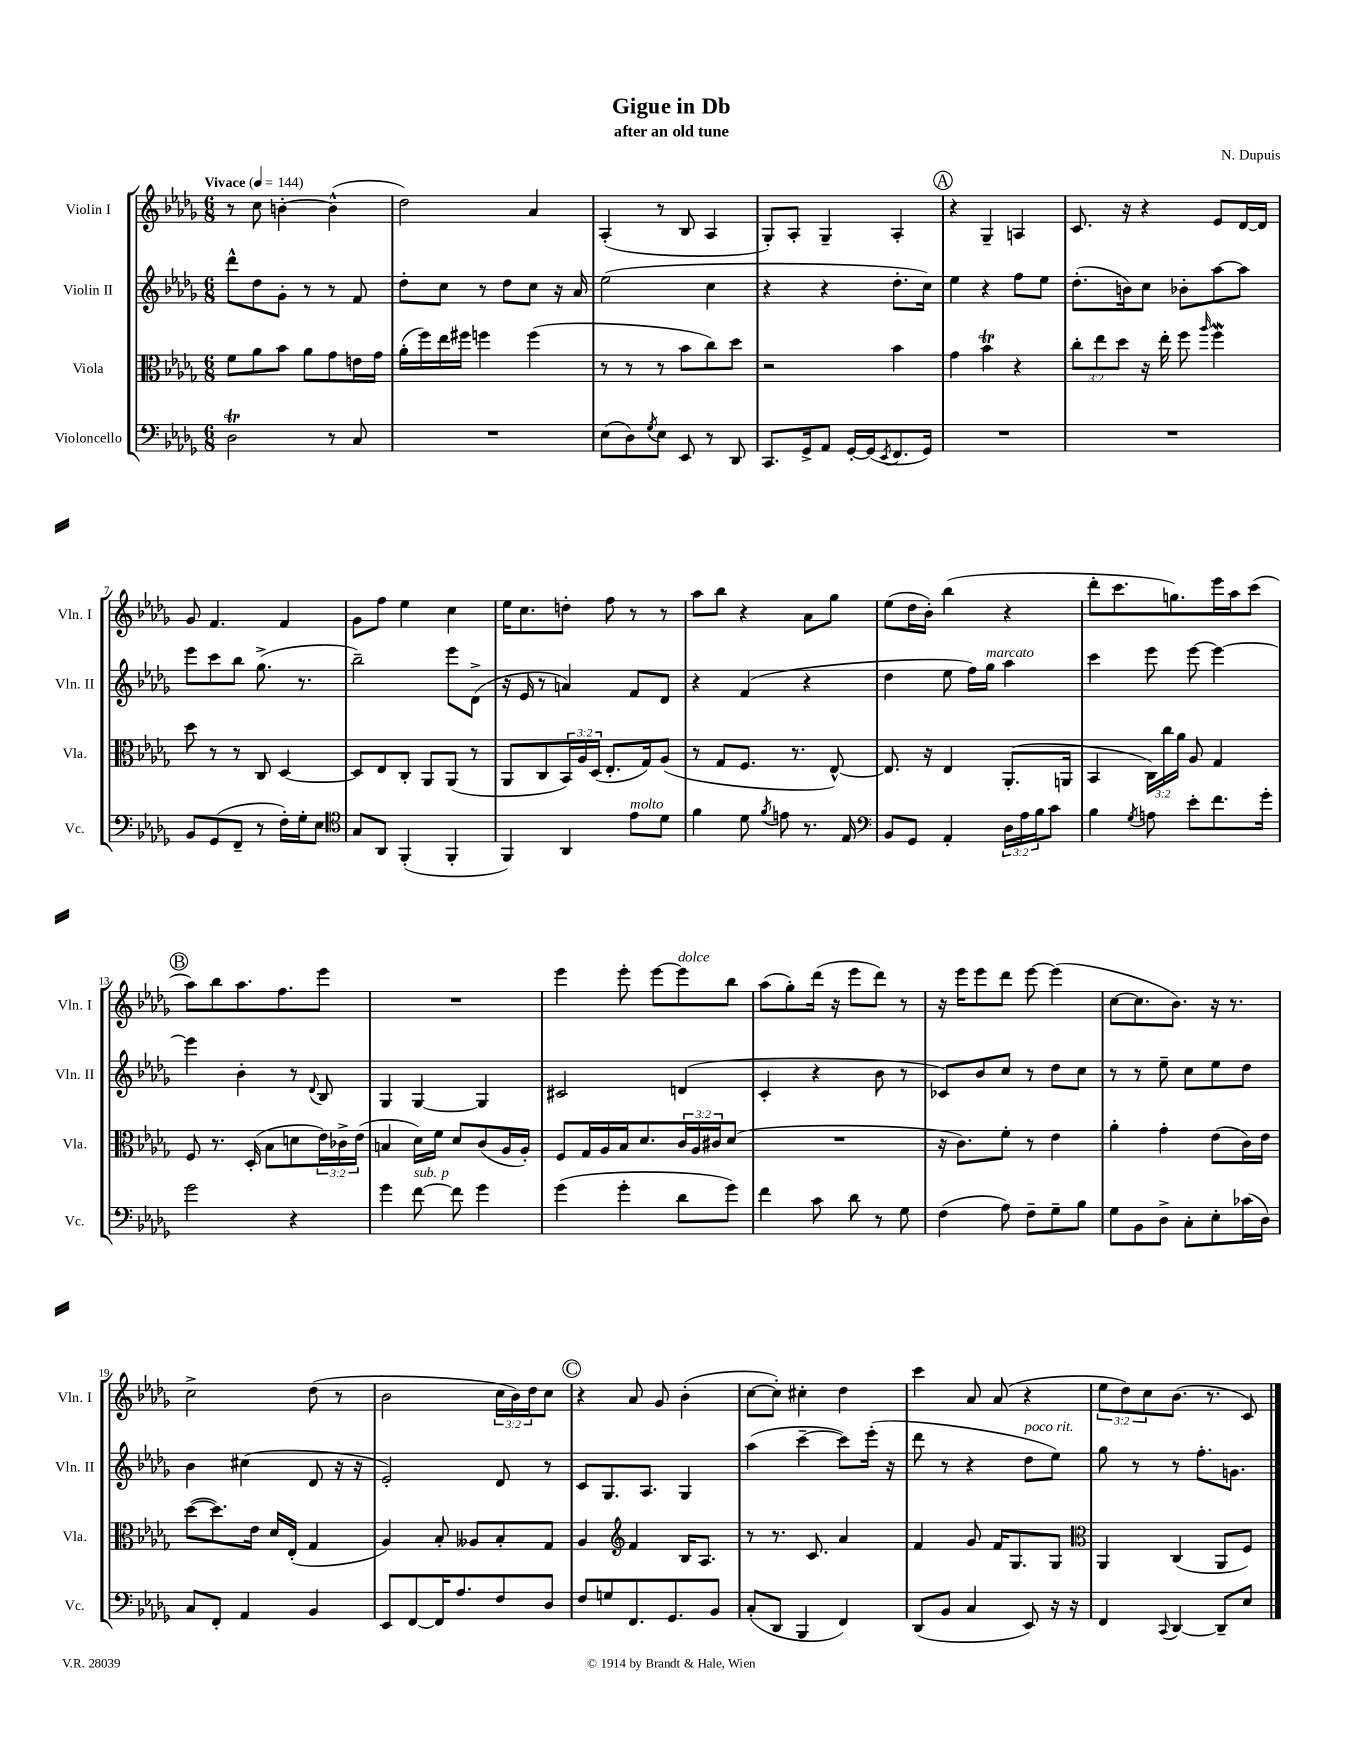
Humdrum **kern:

**kern	**kern	**kern	**kern
*staff4	*staff3	*staff2	*staff1
*clefF4	*clefC3	*clefG2	*clefG2
*k[b-e-a-d-g-]	*k[b-e-a-d-g-]	*k[b-e-a-d-g-]	*k[b-e-a-d-g-]
*M6/8	*M6/8	*M6/8	*M6/8
*MM144	*MM144	*MM144	*MM144
2D-	8f	8ddd-^^	8r
.	8a-	8dd-	8cc
.	8b-	8g-'	[4b'
.	8a-	8r	.
8r	8g-	8r	(4b^^]
8C	16e	8f	.
.	16g-	.	.
=	=	=	=
2.r	(16a-'	8dd-'	2dd-)
.	16ff)	.	.
.	16ee-	8cc	.
.	16ff#	.	.
.	4ff	8r	.
.	.	8dd-	.
.	(4ff	8cc	4a-
.	.	16r	.
.	.	16a-	.
=	=	=	=
(8E-	8r	(2ee-	(4A-'
8D-)	8r	.	.
8qG-	.	.	.
8E-	8r	.	8r
8EE-	8b-	.	8B-
8r	8cc)	4cc	4A-
8DD-	8dd-	.	.
=	=	=	=
8.CC	2r	4r	8G-')
.	.	.	8A-'
16GG-^	.	.	.
8AA-	.	4r	4G-~
[16GG-'	.	.	.
(16GG-]	.	.	.
8qEE-	.	.	.
8.FF	4b-	8.dd-'	4A-'
16GG-)	.	16cc)	.
=	=	=	=
2.r	4g-	4ee-	4r
.	4b-	4r	4G-~
.	4r	8ff	4A
.	.	8ee-	.
=	=	=	=
2.r	12cc'	(8.dd-'	8.c
.	12ee-	.	.
.	12dd-	.	.
.	.	16b)	16r
.	16r	8cc	4r
.	16ee-'	.	.
.	8ff	8b-'	.
.	16qqaa-	.	.
.	4ff	[8aa-	8e-
.	.	8aa-]	[16d-
.	.	.	16d-]
=	=	=	=
8BB-	8dd-	8eee-	8g-
(8GG-	8r	8ccc	4.f
8FF~	8r	8bb-	.
8r	8C	(8.gg-^	.
16F')	[4D-	.	4f
16G-'	.	8.r	.
8E-	.	.	.
=	=	=	=
*clefC4	*	*	*
8G-	8D-]	2bb-~)	8g-
8AA-	8E-	.	8ff
(4FF'	8C'	.	4ee-
.	8AA-	.	.
4FF'	(8AA-	8eee-	4cc
.	8r	(8d-^	.
=	=	=	=
4FF)	8AA-	16r	16ee-
.	.	16e-	8.cc
.	8C	8r	.
4AA-	24BB-)	4a)	8dd'
.	24A-	.	.
.	(24D-	.	.
.	8.E-'	.	8ff
8e-	.	8f	8r
.	16G-)	.	.
8d-	(8A-	8d-	8r
=	=	=	=
4f	8r	4r	8aa-
.	8G-	.	8bb-
8d-	8.F	(4f	4r
8qf	.	.	.
8e	.	.	.
.	8.r	.	.
8.r	.	4r	8a-
.	[8E-^^)	.	8gg-
16E-	.	.	.
=	=	=	=
*clefF4	*	*	*
8BB-	8.E-]	4dd-	(8ee-
8GG-	.	.	16dd-
.	16r	.	16b-')
4AA-'	4E-	8ee-	(4bb-
.	.	16ff)	.
.	.	16gg-	.
24D-	(8.AA-'	4aa-	4r
24A-	.	.	.
24B-	.	.	.
8c	.	.	.
.	16AA	.	.
=	=	=	=
4B-	4BB-	4ccc	8ddd-'
.	.	.	8.ccc
8qG-	.	.	.
8A	24C)	8eee-	.
.	24cc	.	.
.	.	.	8.gg)
.	24a-	.	.
8e-'	8A-	[8eee-	.
8.f	4G-	4eee-_	16eee-
.	.	.	16aa-
.	.	.	(8ccc
16g-'	.	.	.
=	=	=	=
2g-	8F	4eee-]	8aa-)
.	8.r	.	8bb-
.	.	4b-'	8.aa-
.	(16D-'	.	.
.	8B-	.	.
.	.	.	8.ff
4r	8d	8r	.
.	.	8qqd-	.
.	24e-)	8B-	8eee-
.	24c-^	.	.
.	(24e-	.	.
=	=	=	=
4g-	4B	4G-	2.r
[8f	16d-)	[4G-	.
.	16f	.	.
8f]	8d-	.	.
4g-	(8c	4G-]	.
.	16A-	.	.
.	16A-')	.	.
=	=	=	=
(4g-	8F	2c#	4eee-
.	16G-	.	.
.	16A-	.	.
4g-'	16B-	.	8eee-'
.	8.d-	.	.
.	.	.	[8eee-
8d-	24c	(4d	8eee-]
.	24A-	.	.
.	24c#	.	.
8g-)	(8d-	.	8bb-
=	=	=	=
4f	2.r	4c'	(8aa-
.	.	.	8gg-')
8c	.	4r	(16ddd-
.	.	.	16r
8d-	.	.	8eee-
8r	.	8b-	8ddd-)
8G-	.	8r	8r
=	=	=	=
(4F	16r	8c-)	16r
.	8.c)	.	16eee-
.	.	8b-	8eee-
8A-)	8f'	8cc	8ddd-
8F~	8r	8r	[8eee-
8G-~	4e-	8dd-	(4eee-]
8B-	.	8cc	.
=	=	=	=
8G-	4a-'	8r	[8cc
8BB-	.	8r	8.cc]
8D-^	4g-'	8ee-~	.
.	.	.	8.b-)
8C'	.	8cc	.
8E-'	(8e-	8ee-	16r
.	.	.	8.r
(16c-	16c)	8dd-	.
16D-)	16e-	.	.
=	=	=	=
8C	([8dd-	4b-	2cc^
8FF'	8.dd-])	.	.
4AA-	.	(4cc#	.
.	16e-	.	.
.	16d-	.	.
.	(16E-'	.	.
4BB-	4G-	8d-	(8dd-
.	.	16r	8r
.	.	16r	.
=	=	=	=
8EE-	4A-)	2e-')	2b-
[8FF	.	.	.
16FF]	8B-'	.	.
8.A-	.	.	.
.	8A--	.	.
8F	8B-'	8d-	24cc
.	.	.	24b-)
.	.	.	24dd-
8D-	8G-	8r	8cc
=	=	=	=
8F	4A-	8c	4r
8G	.	8.G-	.
*	*clefG2	*	*
8.FF	4f	.	8a-
.	.	8.A-	.
.	.	.	8g-
8.GG-	.	.	.
.	16B-	4G-	(4b-'
.	8.A-	.	.
8BB-	.	.	.
=	=	=	=
(8C'	8r	(4aa-	[8cc
8DD-	8.r	.	8cc'])
4BBB-	.	[4ccc~	4cc#'
.	8.c	.	.
4FF)	4a-	8ccc])	4dd-
.	.	(16eee-'	.
.	.	16r	.
=	=	=	=
(8DD-	4f	8ddd-	4ccc
8BB-	.	8r	.
4C	8g-	4r	8a-
.	16f	.	(8a-
.	8.G-	.	.
8EE-)	.	8dd-	4r
16r	8G-	8ee-)	.
16r	.	.	.
=	=	=	=
*	*clefC3	*	*
4FF	4AA-	8gg-	12ee-
.	.	.	12dd-)
.	.	8r	.
.	.	.	12cc
8qqCC	.	.	.
[4DD-	(4C	8r	(8.b-
.	.	8.ff'	.
.	.	.	8.r
8DD-~]	8AA-	.	.
.	.	8.g	.
8E-	8F)	.	8c)
==	==	==	==
*-	*-	*-	*-
